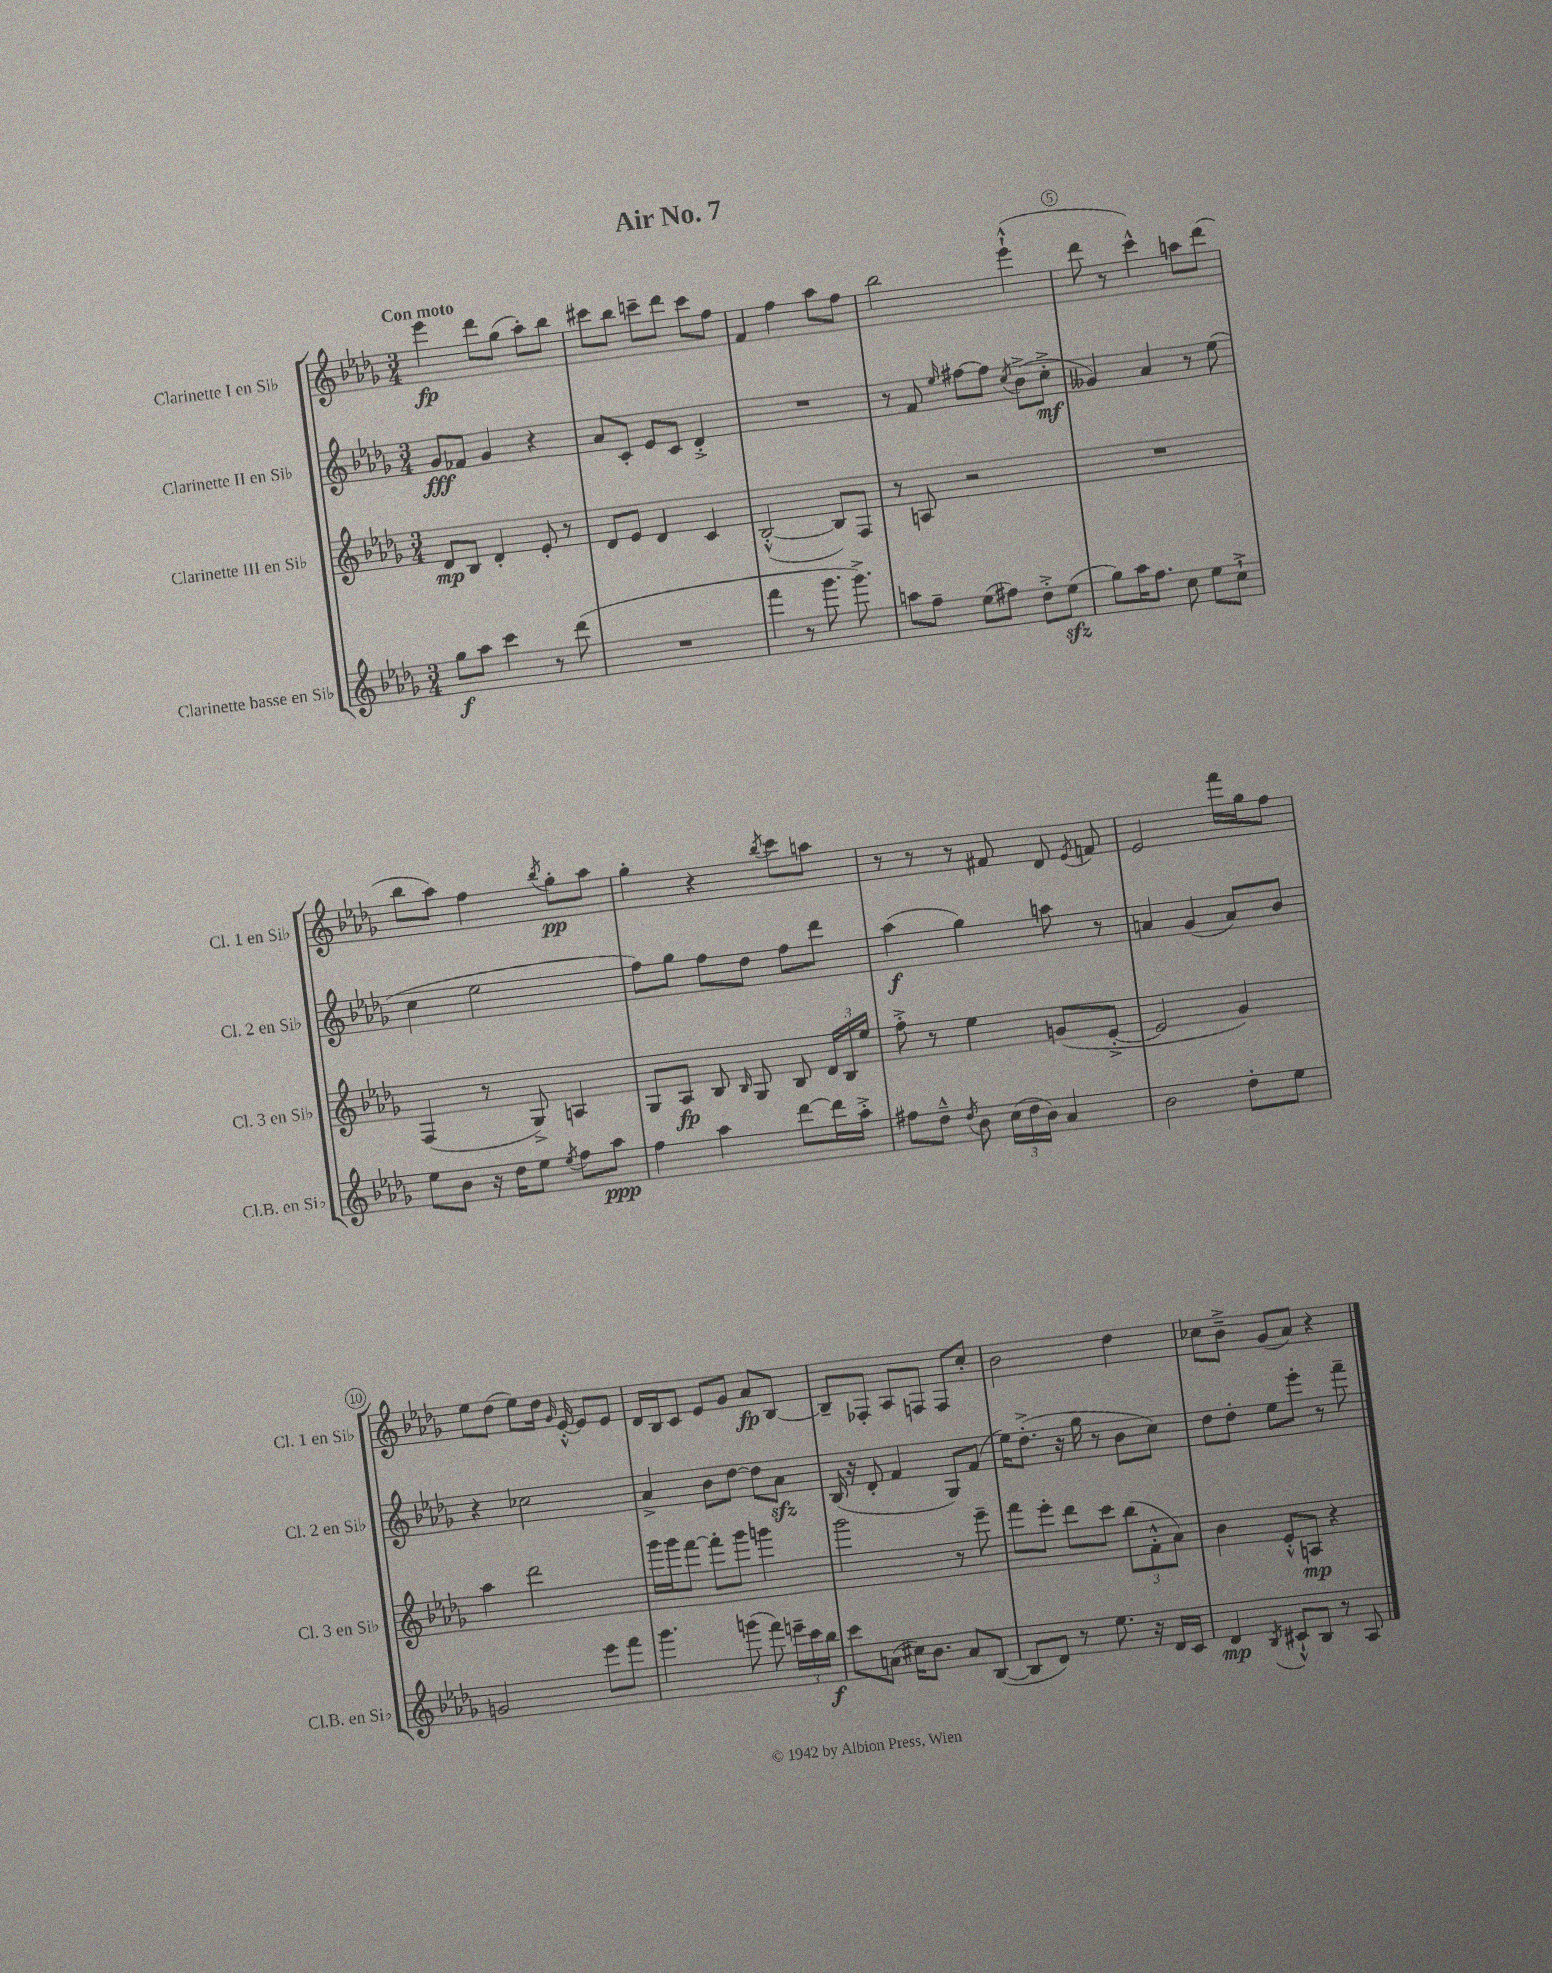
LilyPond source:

\header { title = "Air No. 7" }
<<
\new StaffGroup <<
\new Staff = "s0" \with { instrumentName = "Clarinette I en Sib" shortInstrumentName = "Cl. 1 en Sib" } {
    \clef treble \key des \major \numericTimeSignature \time 3/4 \tempo "Con moto"
    \autoBeamOff ees'''4\fp des'''8[ ges''8]( aes''8[-.) bes''8] |
    cis'''8[ bes''8] c'''8[-- des'''8] c'''8[ f''8] |
    f'4 f''4 aes''8[ f''8] |
    bes''2 ees'''4-!-^( |
    des'''8 r8 c'''4-^) a''8[ des'''8]( |
    bes''8[ aes''8]) f''4 \acciaccatura { bes''8 } ges''8[-.\pp aes''8] |
    ges''4-. r4 \acciaccatura { bes''8 } c'''8[ a''8] |
    r8 r8 r8 fis'8 des'8 \acciaccatura { ees'8 } f'8 |
    ees'2 f'''16[ ges''16 f''8] |
    ees''8[ des''8]( ees''8[) des''16] \grace { ges'16 } ees'16~-.-^ ees'8[ ees'8] |
    des'16[ bes16 c'8] ees'8[ ges'8] aes'8[\fp bes8]~ |
    bes8[-- fes8]-. aes8[ f8] f8[ c''8]-. |
    bes'2 des''4 |
    ces''8[ bes'8]---> ges'8[( aes'8]) r4 \bar "|." |
}
\new Staff = "s1" \with { instrumentName = "Clarinette II en Sib" shortInstrumentName = "Cl. 2 en Sib" } {
    \clef treble \key des \major \numericTimeSignature \time 3/4
    \autoBeamOff ges'8[\fff fes'8] ges'4 r4 |
    aes'8[ c'8]-. ees'8[ c'8] des'4-.-> |
    R2. |
    r8 f'8 \grace { ees''16 } fis''8[~ fis''8] \acciaccatura { c''8 } bes'8[->( c''8]-.->\mf |
    geses'4) aes'4 r8 ees''8( |
    c''4 ees''2 |
    f''8[) ges''8] f''8[ des''8] f''8[ des'''8] |
    aes''4\f( ges''4) a''8 r8 |
    a'4 ges'4( a'8[) bes'8] |
    r4 ces''2 |
    aes'4-> bes'8[ des''8]~ des''8[ aes'8]\sfz |
    bes16( r16 des'8-. f'4 ges8[) f'8]( |
    ees''16[) des''8.]-.->( r16 ges''16 r8 bes'8[ c''8]) |
    des''8[ des''8]-. ees''8[ ees'''8]-. r8 f'''8-- \bar "|." |
}
\new Staff = "s2" \with { instrumentName = "Clarinette III en Sib" shortInstrumentName = "Cl. 3 en Sib" } {
    \clef treble \key des \major \numericTimeSignature \time 3/4
    \autoBeamOff des'8[\mp bes8] des'4-. ees'8-. r8 |
    des'8[ ees'8] des'4 c'4 |
    bes2~-.-^( bes8[) f8] |
    r8 a8 r2 |
    R2. |
    f4( r8 ges8->) a4 |
    ges8[ aes8]\fp bes8 \grace { bes16 } ges8 bes8 \tuplet 3/2 { des'16[ bes16 ees''16] } |
    f''8-.-> r8 ees''4 g'8[( ees'8]~-.-> |
    ees'2 ges'4) |
    aes''4 des'''2 |
    ges'''16[ ges'''16 f'''8]~ f'''8[-. ges'''8] g'''4 |
    ges'''2 r8 ees'''8-- |
    f'''8[ ees'''8]-. des'''8[ c'''8] \tuplet 3/2 { bes''8[( f'8-.-^ aes'8]) } |
    bes'4 ees'8[-.-^ a8]\mp r4 \bar "|." |
}
\new Staff = "s3" \with { instrumentName = "Clarinette basse en Sib" shortInstrumentName = "Cl.B. en Sib" } {
    \clef treble \key des \major \numericTimeSignature \time 3/4
    \autoBeamOff ges''8[\f aes''8] c'''4 r8 des'''8( |
    R2. |
    f'''4 r8 ges'''8. ges'''8.->) |
    a''8[ f''8]-- ees''8[( fis''8]) des''8[-.-> ees''8]\sfz( |
    ges''8[) aes''16 f''8.] c''8 ees''8[ c''8]-!-> |
    ees''8[ bes'8] r16 des''16[ ees''8] \acciaccatura { ees''8 } f''8[ aes''8]\ppp |
    f''4 aes''4 des'''8[~ des'''16 aes''16]-.-> |
    fis''8[ des''8]---^ \acciaccatura { des''8 } bes'8 \tuplet 3/2 { c''16[( des''16 bes'16]) } aes'4 |
    bes'2 des''8[-. ees''8] |
    g'2 ees'''8[ f'''8] |
    ges'''4. g'''8( f'''8) \tuplet 3/2 { e'''16[-- c'''16 bes''16]\f } |
    c'''8[ a'8]( cis''16[) bes'8.] a'8[ bes8]~( |
    bes8[ des'8]) r8 ees''8. r16 des'16[ c'16] |
    des'4\mp \acciaccatura { bes8 } cis'8[-!-^ bes8] r8 aes8 \bar "|." |
}
>>
>>
\layout { \context { \Score \override BarNumber.break-visibility = ##(#f #t #t) barNumberVisibility = #(every-nth-bar-number-visible 5) \override BarNumber.stencil = #(make-stencil-circler 0.1 0.3 ly:text-interface::print) } }
